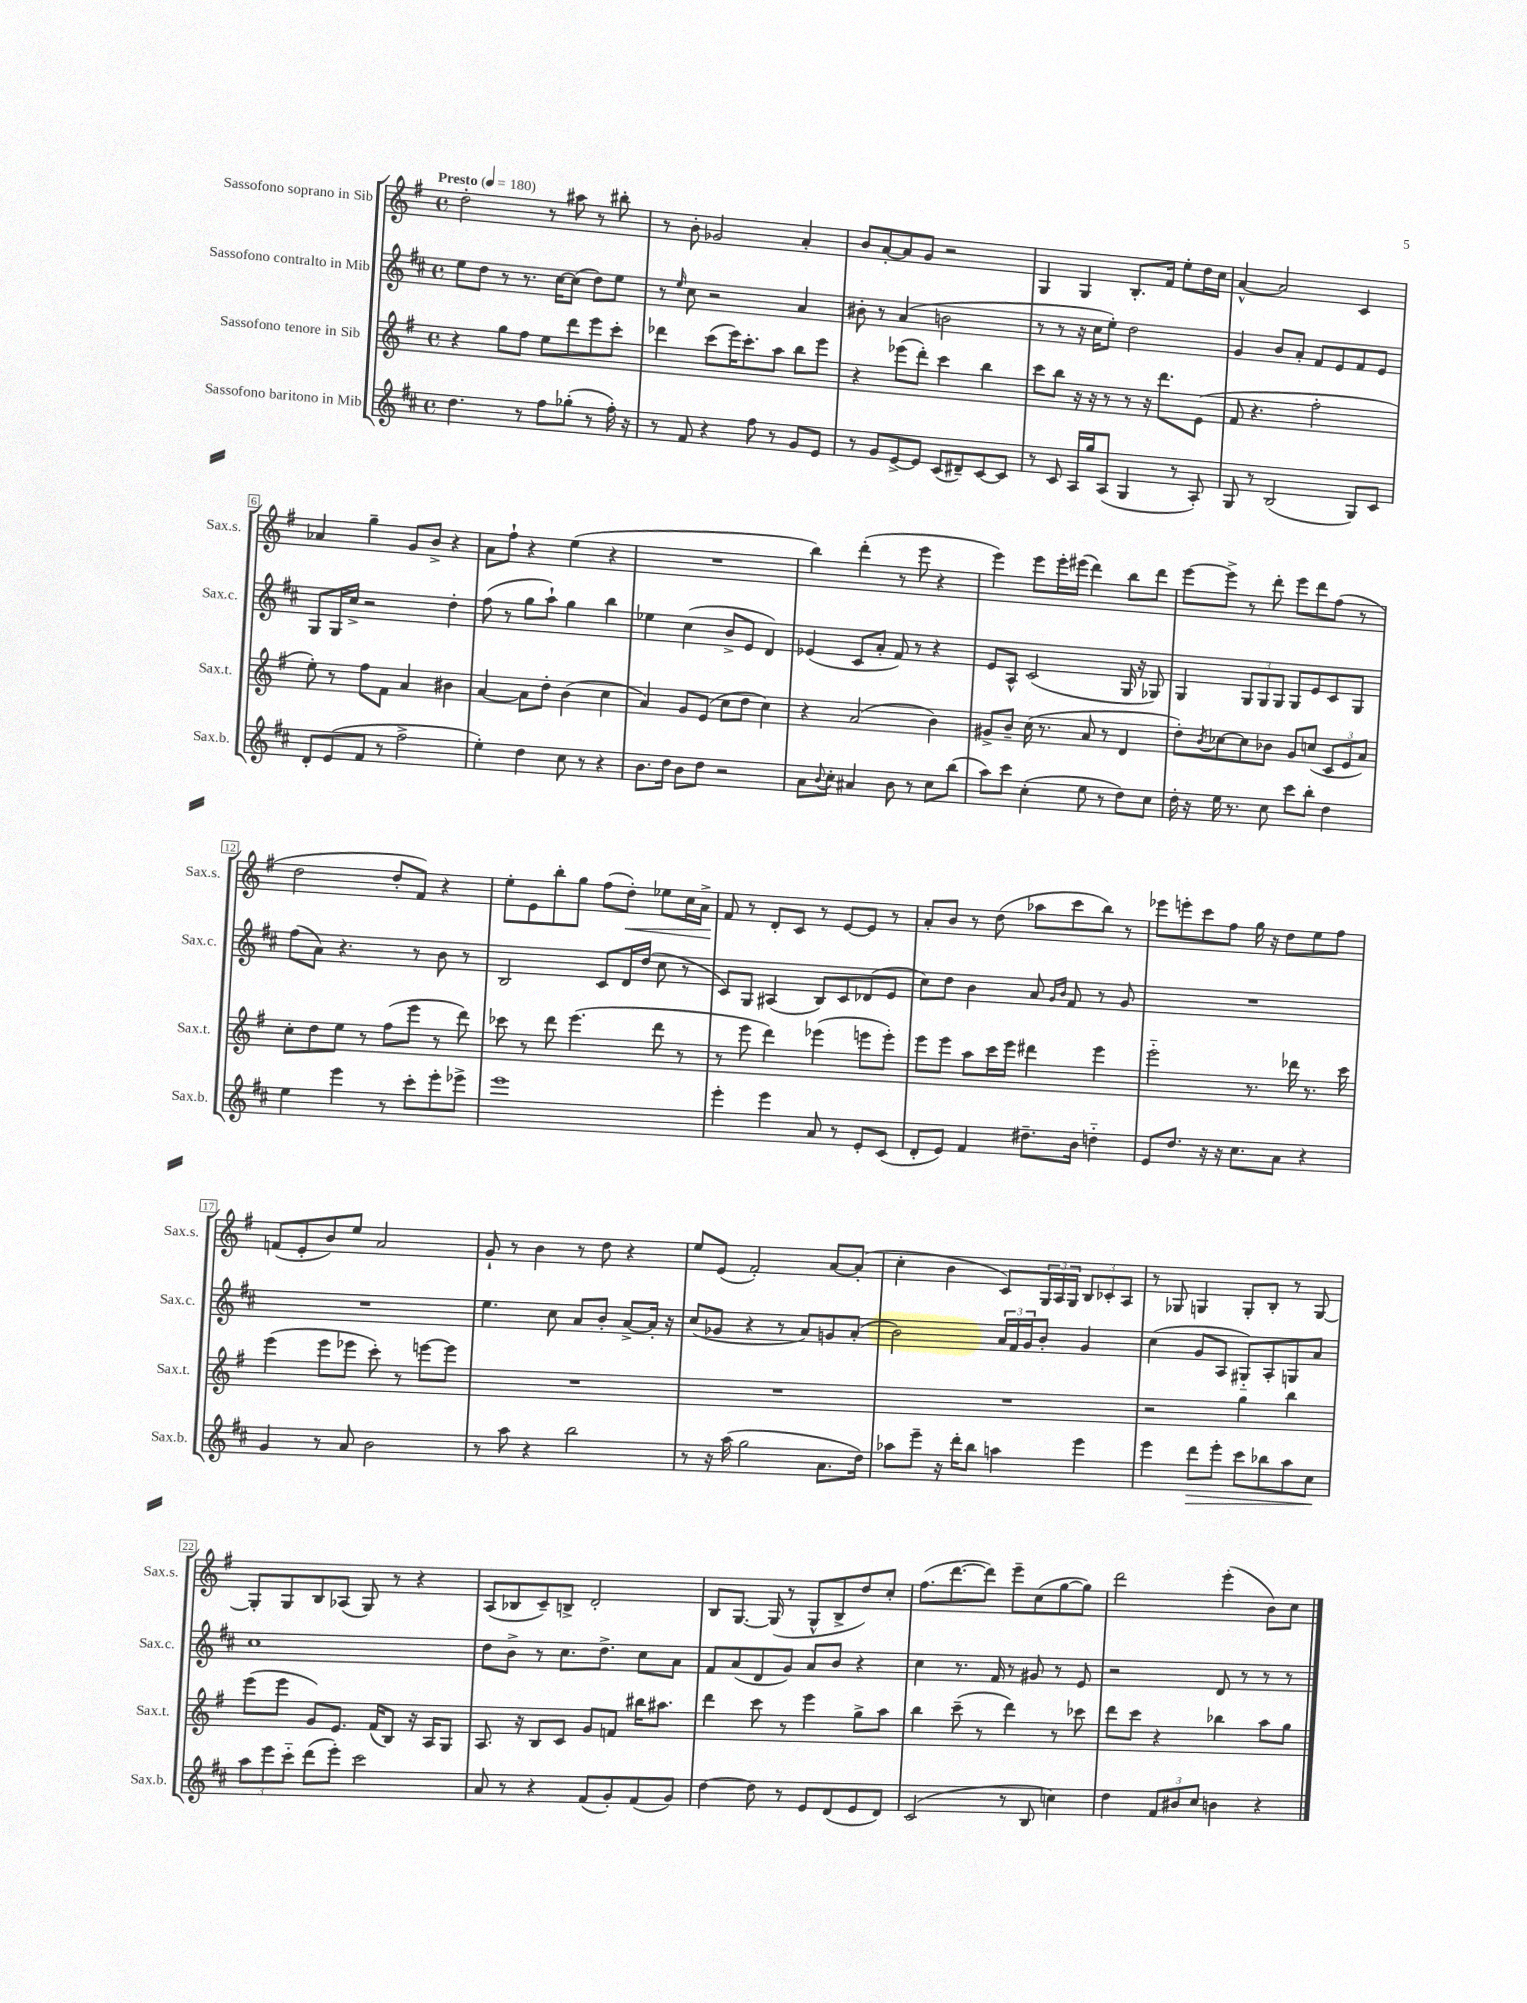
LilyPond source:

<<
\new StaffGroup <<
\new Staff = "s0" \with { instrumentName = "Sassofono soprano in Sib" shortInstrumentName = "Sax.s." } {
    \clef treble \key g \major \defaultTimeSignature \time 4/4 \tempo "Presto" 4 = 180
    d''2-. r8 ais''8 r8 bis''8-. |
    r8 b'8-. ges'2 a'4-. |
    b'8 a'8~-. a'8 g'8 r2 |
    g4 g4 b8.-. fis'16 e''8-. d''16 c''16 |
    a'4~-^ a'2 c'4 |
    aes'4 g''4-- g'8 b'8-> r4 |
    a'8 fis''8-! r4 e''4( r4 |
    R1 |
    b''4) d'''4-.( r8 e'''8 r4 |
    e'''4) e'''8 e'''16-. eis'''16( d'''4) b''8 d'''8 |
    e'''8~ e'''8-> r8 d'''8-. e'''8 d'''8 fis''8( r8 |
    d''2 d''8-. fis'8) r4 |
    e''8-. e'8 b''8-. g''8 fis''8( d''8-.\<) ees''8 c''16 a'16-> |
    fis'8\! r8 d'8-. c'8 r8 e'8~ e'8 r8 |
    a'8-. b'8 r8 d''8( aes''8 c'''8 b''8) r8 |
    ees'''8 e'''8-. c'''8 fis''8 g''16 r16 d''8 e''8 fis''8 |
    f'8( e'8-. b'8) e''8 a'2 |
    g'8-! r8 b'4 r8 d''8 r4 |
    e''8 e'8( fis'2-.) a'8~ a'8-.( |
    c''4-. b'4 c'8) \tuplet 3/2 { g16 a16 g16 } \tuplet 3/2 { b8 ces'8-. a8 } |
    r8 ges8 g4 g8-. b8-. r8 g8~ |
    g8-. g8 b8 aes8( g8) r8 r4 |
    a8( bes8 c'8--) b8-> d'2-. |
    b8 g8.~ g16( r8 g8-^ b8-> d''8) c''8-. |
    fis''8.( d'''8.~ d'''8) e'''8-- c''8( g''8~ g''8) |
    d'''2 e'''4-.( b'8) c''8 \bar "|." |
}
\new Staff = "s1" \with { instrumentName = "Sassofono contralto in Mib" shortInstrumentName = "Sax.c." } {
    \clef treble \key d \major \defaultTimeSignature \time 4/4
    e''8 d''8 r8 r8. cis''16~ cis''8( d''8) e''8 |
    r8 \grace { e''16 } cis''8 r2 a'4 |
    bis'8-. r8 a'4( b'2 |
    r8 r8 r16 cis''16 e''8-.) d''2 |
    g'4 b'8 a'8-. fis'8 e'8 fis'8 e'8 |
    g8 g16 cis''16-> r2 d''4-. |
    fis''8( r8 g''8 a''8-!) g''4 b''4 |
    ees''4 cis''4( b'8-> e'8 d'4) |
    ees'4( cis'8 a'8-. fis'8) r8 r4 |
    e'8 a8-^ cis'2( g16 r16 ges8) |
    g4 \tuplet 3/2 { g8 g8 g8 } g8 e'8 cis'8 g8 |
    fis''8( a'8) r4. r8 b'8 r8 |
    b2 cis'8 d'16 d''16( cis''8 r8 |
    cis'8) g8 ais4( b8) cis'8 des'8( e'8 |
    cis''8) d''8 b'4 a'8 \grace { g'16 b'16 } fis'8 r8 g'8 |
    R1 |
    R1 |
    e''4. cis''8 a'8 b'8-. a'8~-> a'16-. r16 |
    cis''8( ges'8 r4 r8 a'8) g'8 a'8-.( |
    b'2) \tuplet 3/2 { a'16 fis'16 g'16 } b'8-. g'4 |
    cis''4( g'8 a8 gis8-_) a8-. g8 a'8 |
    cis''1 |
    d''8 b'8-> r8 cis''8. d''8.-> cis''8 a'8 |
    fis'8 a'8( d'8 g'8) a'8 b'8 r4 |
    cis''4 r8. fis'16 r8 gis'8 r8 e'8 |
    r2 d'8 r8 r8 r8 \bar "|." |
}
\new Staff = "s2" \with { instrumentName = "Sassofono tenore in Sib" shortInstrumentName = "Sax.t." } {
    \clef treble \key g \major \defaultTimeSignature \time 4/4
    r4 g''8 fis''8 e''8 d'''8 e'''8 c'''8-. |
    des'''4 c'''8( e'''16) c'''8.-. a''8 b''8 e'''8 |
    r4 ees'''8( d'''8-.) c'''4 b''4 |
    c'''8 b''8 r16 r16 r8 r8 r16 d'''8. e'8( |
    fis'8 r4. fis''2-. |
    e''8-.) r8 fis''8 fis'8 a'4 bis'4 |
    a'4~ a'8 d''8-. b'4( c''4 |
    a'4) g'8 e'8( c''8 d''8 c''4) |
    r4 a'2( b'4) |
    gis'8-> b'8-- c''16( r8. a'8 r8 d'4 |
    d''8-.) \acciaccatura { b'8 } ces''8~ ces''8 bes'8 g'8 c''8( \tuplet 3/2 { c'8 e'8 a'8) } |
    c''8-. d''8 e''8 r8 fis''8( e'''8 r8 d'''8) |
    ces'''8 r8 d'''8 e'''4.( d'''8 r8 |
    r8 e'''8 d'''4) ees'''4( e'''8 e'''8-.) |
    e'''8 e'''8 a''8 c'''16 e'''16 dis'''4 e'''4 |
    e'''2-_ r8. des'''16 r8. c'''16 |
    e'''4( e'''8 ees'''8 c'''8-.) r8 e'''8~ e'''8 |
    R1 |
    R1 |
    R1 |
    r2 g''4 b''4 |
    e'''8( e'''8 g'8) e'8. fis'16( b8) r16 a16 g8 |
    a8. r16 b8 c'8 g'8 f'8 bis''16 ais''8. |
    d'''4 c'''8 r8 e'''4 g''8-> a''8 |
    b''4 c'''8--( r8 d'''4) r8 ces'''8 |
    d'''8 c'''8 r4 bes''4 a''8 g''8 \bar "|." |
}
\new Staff = "s3" \with { instrumentName = "Sassofono baritono in Mib" shortInstrumentName = "Sax.b." } {
    \clef treble \key d \major \defaultTimeSignature \time 4/4
    d''4. r8 fis''8 ges''8-.( r8 fis''16-.) r16 |
    r8 fis'8 r4 fis''8 r8 g'8 e'8 |
    r8 g'8 e'8~-> e'8 cis'8( dis'8--) cis'8~ cis'8 |
    r8 cis'8 a16 g''16 a8( g4 r8 a8-.) |
    g8 r8 b2( g8) cis'8 |
    d'8-. e'8( fis'8 r8 fis''2-> |
    e''4-.) d''4 cis''8 r8 r4 |
    b'8. d''16 b'8 d''8 r2 |
    a'8 \appoggiatura { b'8 } cis''8-. ais'4 b'8 r8 cis''8 b''8( |
    a''8) cis'''8 cis''4-.( e''8 r8 d''8) cis''8 |
    d''16-. r16 e''16 r8. cis''8 cis'''8 b''8-. d''4 |
    e''4 e'''4 r8 cis'''8-. e'''8-. ees'''8-> |
    e'''1 |
    e'''4-. e'''4 a'8 r8 e'8-. cis'8( |
    d'8-. e'8) fis'4 dis''8.-- b'16 d''4-_ |
    e'8 d''8. r16 r16 cis''8. a'8 r4 |
    g'4 r8 a'8 b'2 |
    r8 a''8 r4 b''2 |
    r8 r16 a''16( g''2 a'8. d''16) |
    aes''8 e'''8-- r16 d'''16-. b''8 a''4 e'''4 |
    e'''4 d'''8\> e'''8-. cis'''8 bes''8 a''8 cis''8\! |
    \tuplet 3/2 { a''8 e'''8 cis'''8-_ } d'''8( e'''8-.) cis'''2 |
    a'8 r8 r4 fis'8( g'8-.) fis'8( g'8) |
    d''4~ d''8 r8 e'8 d'8( e'8 d'8) |
    cis'2( r8 b8 c''4) |
    d''4 \tuplet 3/2 { fis'8 bis'8 cis''8 } b'4 r4 \bar "|." |
}
>>
>>
\layout { \context { \Score \override BarNumber.stencil = #(make-stencil-boxer 0.1 0.3 ly:text-interface::print) } }
